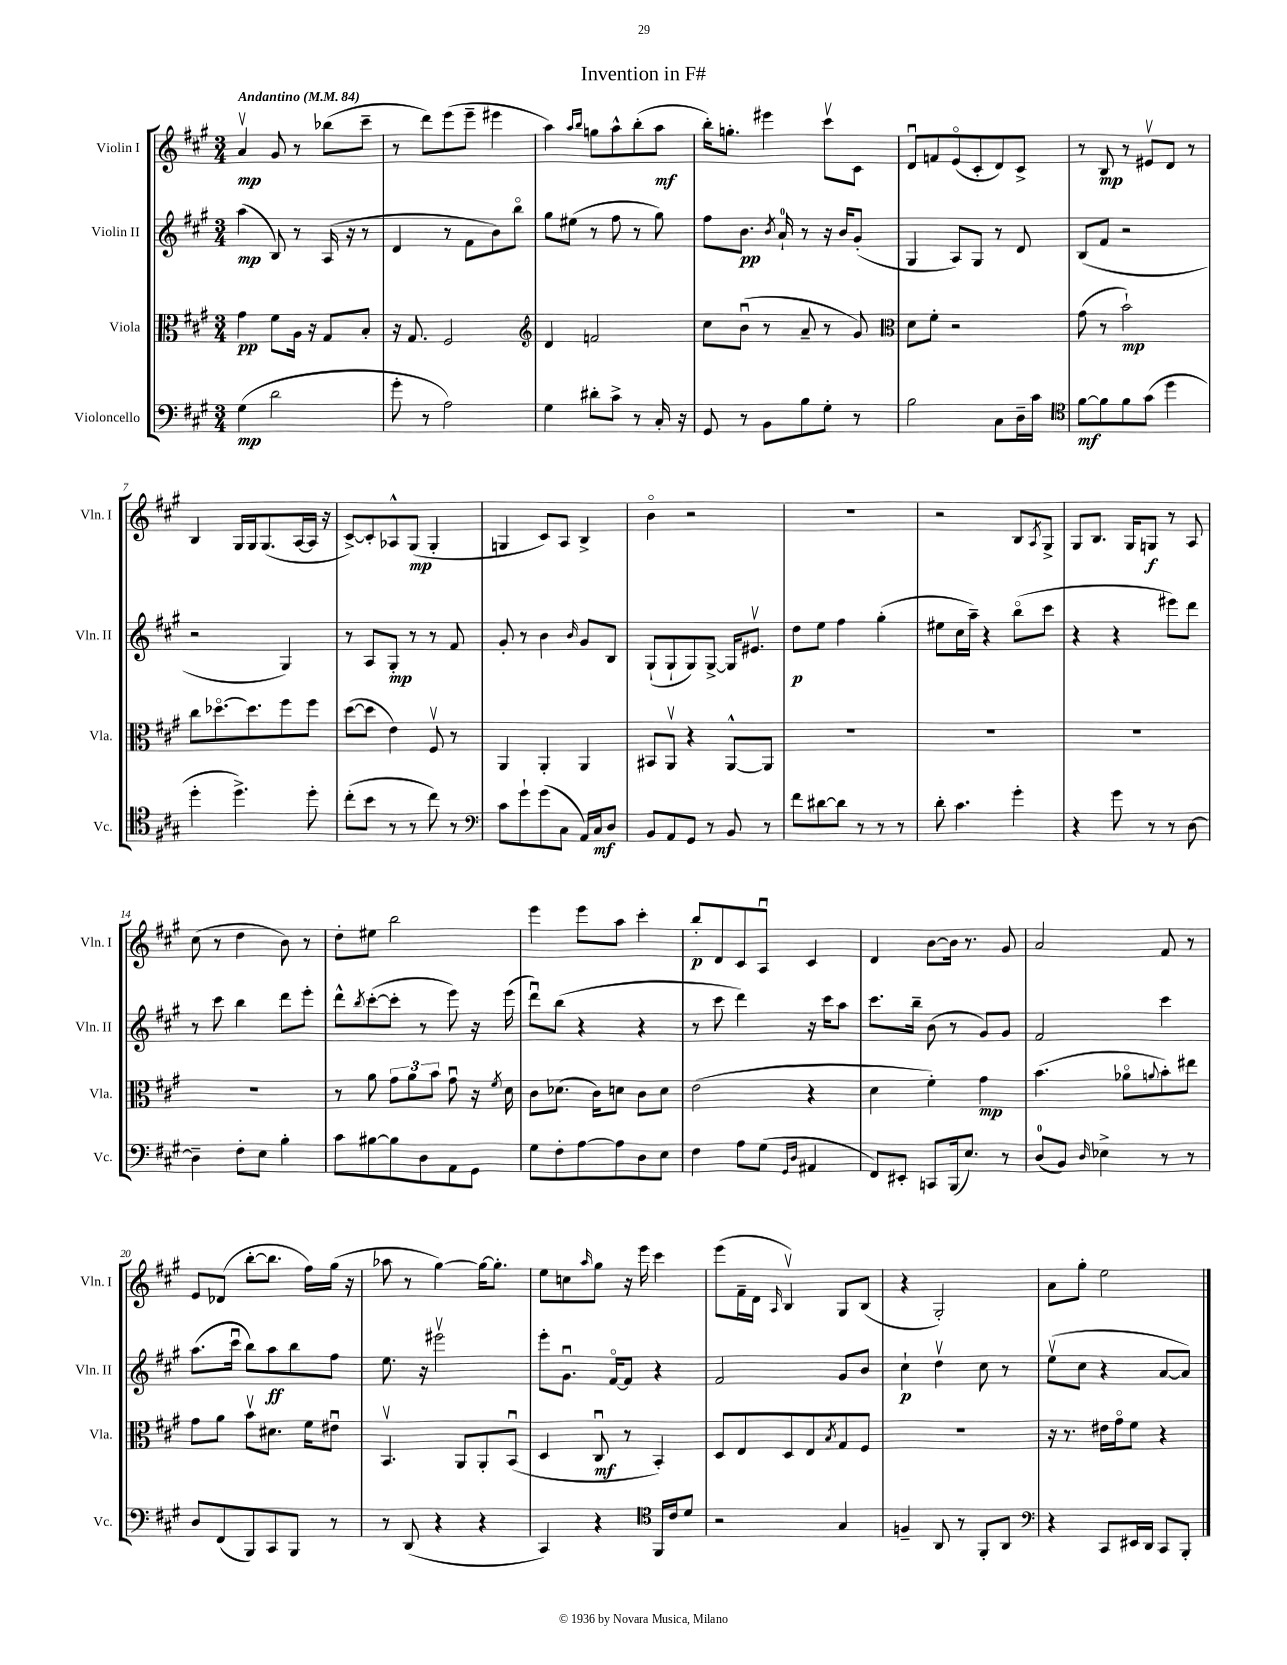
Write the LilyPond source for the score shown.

\header { title = "Invention in F#" }
<<
\new StaffGroup <<
\new Staff = "s0" \with { instrumentName = "Violin I" shortInstrumentName = "Vln. I" } {
    \clef treble \key a \major \numericTimeSignature \time 3/4 \tempo "Andantino" 4 = 84
    a'4\upbow\mp gis'8 r8 bes''8( cis'''8-- |
    r8 d'''8) e'''8( e'''8-- eis'''4 |
    a''4) \grace { a''16 b''16 } g''8 a''8-^ b''8-.( a''8\mf |
    b''16-.) g''8.-. eis'''4 cis'''8\upbow cis'8 |
    d'8\downbow f'8 e'8\flageolet( cis'8-. d'8) cis'8-> |
    r8 b8\mp r8 eis'8\upbow d'8 r8 |
    b4 gis16 gis16 gis8.( a16~ a16 r16 |
    cis'8~->) cis'8-. aes8-^ gis8\mp( gis4-. |
    g4 cis'8) a8 b4-> |
    b'4\flageolet r2 |
    R2. |
    r2 b8 \acciaccatura { a8 } gis8-> |
    gis8 b8. gis16 g8\f r8 a8 |
    cis''8( r8 d''4 b'8) r8 |
    d''8-. eis''8 b''2 |
    e'''4 e'''8 a''8 cis'''4-. |
    b''8-.\p d'8 cis'8 a8\downbow cis'4 |
    d'4 b'8~ b'16 r8. gis'8 |
    a'2 fis'8 r8 |
    e'8 des'8( b''8~-. b''8. fis''16) gis''16( r16 |
    aes''8 r8 gis''4~) gis''16~ gis''8.-. |
    e''8 c''8 \grace { a''16 } gis''8 r16 e'''16 cis'''4 |
    e'''8( fis'16-- d'16 \grace { a16 } b4\upbow) gis8 b8( |
    r4 gis2-.) |
    a'8 gis''8-. e''2 \bar "|." |
}
\new Staff = "s1" \with { instrumentName = "Violin II" shortInstrumentName = "Vln. II" } {
    \clef treble \key a \major \numericTimeSignature \time 3/4
    a''4\mp( b8) r8 a16( r16 r8 |
    d'4 r8 fis'8 b'8) b''8\flageolet |
    gis''8 eis''8( r8 fis''8 r8 gis''8) |
    fis''8 b'8.\pp \acciaccatura { b'8 } a'16-0-! r8 r16 b'16 gis'8-.( |
    gis4 a8) gis8 r8 d'8 |
    b8( fis'8 r2 |
    r2 gis4) |
    r8 a8 gis8-.\mp r8 r8 fis'8 |
    gis'8-. r8 b'4 \grace { b'16 } gis'8 b8 |
    gis8-!( gis8-! gis8) gis8~-> gis16 eis'8.\upbow |
    d''8\p e''8 fis''4 gis''4-.( |
    eis''8 cis''16 a''16--) r4 b''8\flageolet( cis'''8 |
    r4 r4 eis'''8) d'''8 |
    r8 cis'''8 b''4 d'''8 e'''8-. |
    d'''8-^ \acciaccatura { b''8 } cis'''8~-.( cis'''8-. r8 e'''8) r16 e'''16( |
    d'''8\downbow) b''8( r4 r4 |
    r8 cis'''8 d'''4) r16 cis'''16 a''8 |
    cis'''8. b''16-- b'8( r8 gis'8) gis'8 |
    fis'2 cis'''4 |
    a''8.( cis'''16\downbow b''8) a''8\ff b''8 fis''8 |
    e''8. r16 eis'''2\upbow |
    e'''8-. gis'8.\downbow fis'16~\flageolet fis'8 r4 |
    fis'2 gis'8 b'8 |
    cis''4-!\p d''4\upbow cis''8 r8 |
    e''8\upbow( cis''8 r4 a'8~ a'8) \bar "|." |
}
\new Staff = "s2" \with { instrumentName = "Viola" shortInstrumentName = "Vla." } {
    \clef alto \key a \major \numericTimeSignature \time 3/4
    gis'4\pp fis'8 a16 r16 gis8 b8-. |
    r16 gis8. fis2 |
    \clef treble d'4 f'2 |
    cis''8 b'8\downbow( r8 a'8-- r8 gis'8) |
    \clef alto d'8 fis'8-. r2 |
    gis'8( r8 b'2-!\mp) |
    cis''8 des''8.~\flageolet des''8. fis''8 fis''8 |
    d''8~( d''8 e'4) fis8\upbow r8 |
    a,4 a,4-. a,4 |
    bis,8 a,8\upbow r4 a,8~-^ a,8 |
    R2. |
    R2. |
    R2. |
    R2. |
    r8 a'8 \tuplet 3/2 { gis'8 a'8 b'8 } gis'8\downbow r16 \acciaccatura { fis'8 } d'16 |
    cis'8 des'8.( cis'16) d'8 cis'8 d'8 |
    e'2( r4 |
    d'4 fis'4-.) gis'4\mp |
    b'4.( aes'8\flageolet \appoggiatura { a'8 } b'8-.) eis''8 |
    gis'8 a'8 b'8\upbow dis'8. fis'16 eis'8\downbow |
    b,4.\upbow a,8 a,8-. b,8\downbow( |
    d4 cis8\downbow\mf r8 b,4-.) |
    d8 e8 d8 e8 \acciaccatura { b8 } gis8 fis8 |
    R2. |
    r16 r8. eis'16 gis'16\flageolet fis'8 r4 \bar "|." |
}
\new Staff = "s3" \with { instrumentName = "Violoncello" shortInstrumentName = "Vc." } {
    \clef bass \key a \major \numericTimeSignature \time 3/4
    gis4\mp( d'2 |
    gis'8-. r8 a2) |
    gis4 dis'8-. cis'8-> r8 cis16-. r16 |
    gis,8 r8 b,8 b8 gis8-. r8 |
    b2 cis8 d16-- cis'16 |
    \clef tenor fis'8~\mf fis'8 fis'8 gis'8( d''4 |
    d''4-. d''4.->) d''8-. |
    cis''8-.( b'8 r8 r8 cis''8) r8 |
    \clef bass cis'8 gis'8-! gis'8( cis8 a,16) cis16\mf d8 |
    b,8 a,8 gis,8 r8 b,8 r8 |
    fis'8 dis'8~ dis'8 r8 r8 r8 |
    d'8-. cis'4. gis'4-. |
    r4 gis'8 r8 r8 d8~ |
    d4-- fis8-. e8 b4-. |
    cis'8 bis8~ bis8 d8 a,8 gis,8 |
    gis8 fis8-. a8~ a8 d8 e8 |
    fis4 a8 gis8( \grace { gis,16 d16 } ais,4 |
    fis,8) eis,8-. c,8 b,,16( e8.) r8 |
    d8-0( b,8) \grace { d16 } ees4-> r8 r8 |
    d8 fis,8( b,,8) cis,8 b,,8 r8 |
    r8 d,8( r4 r4 |
    cis,4) r4 \clef tenor fis,16 cis'16 d'8 |
    r2 gis4 |
    f4-- a,8 r8 fis,8-. a,8 |
    \clef bass r4 cis,8 eis,16 d,16 cis,8 b,,8-. \bar "|." |
}
>>
>>
